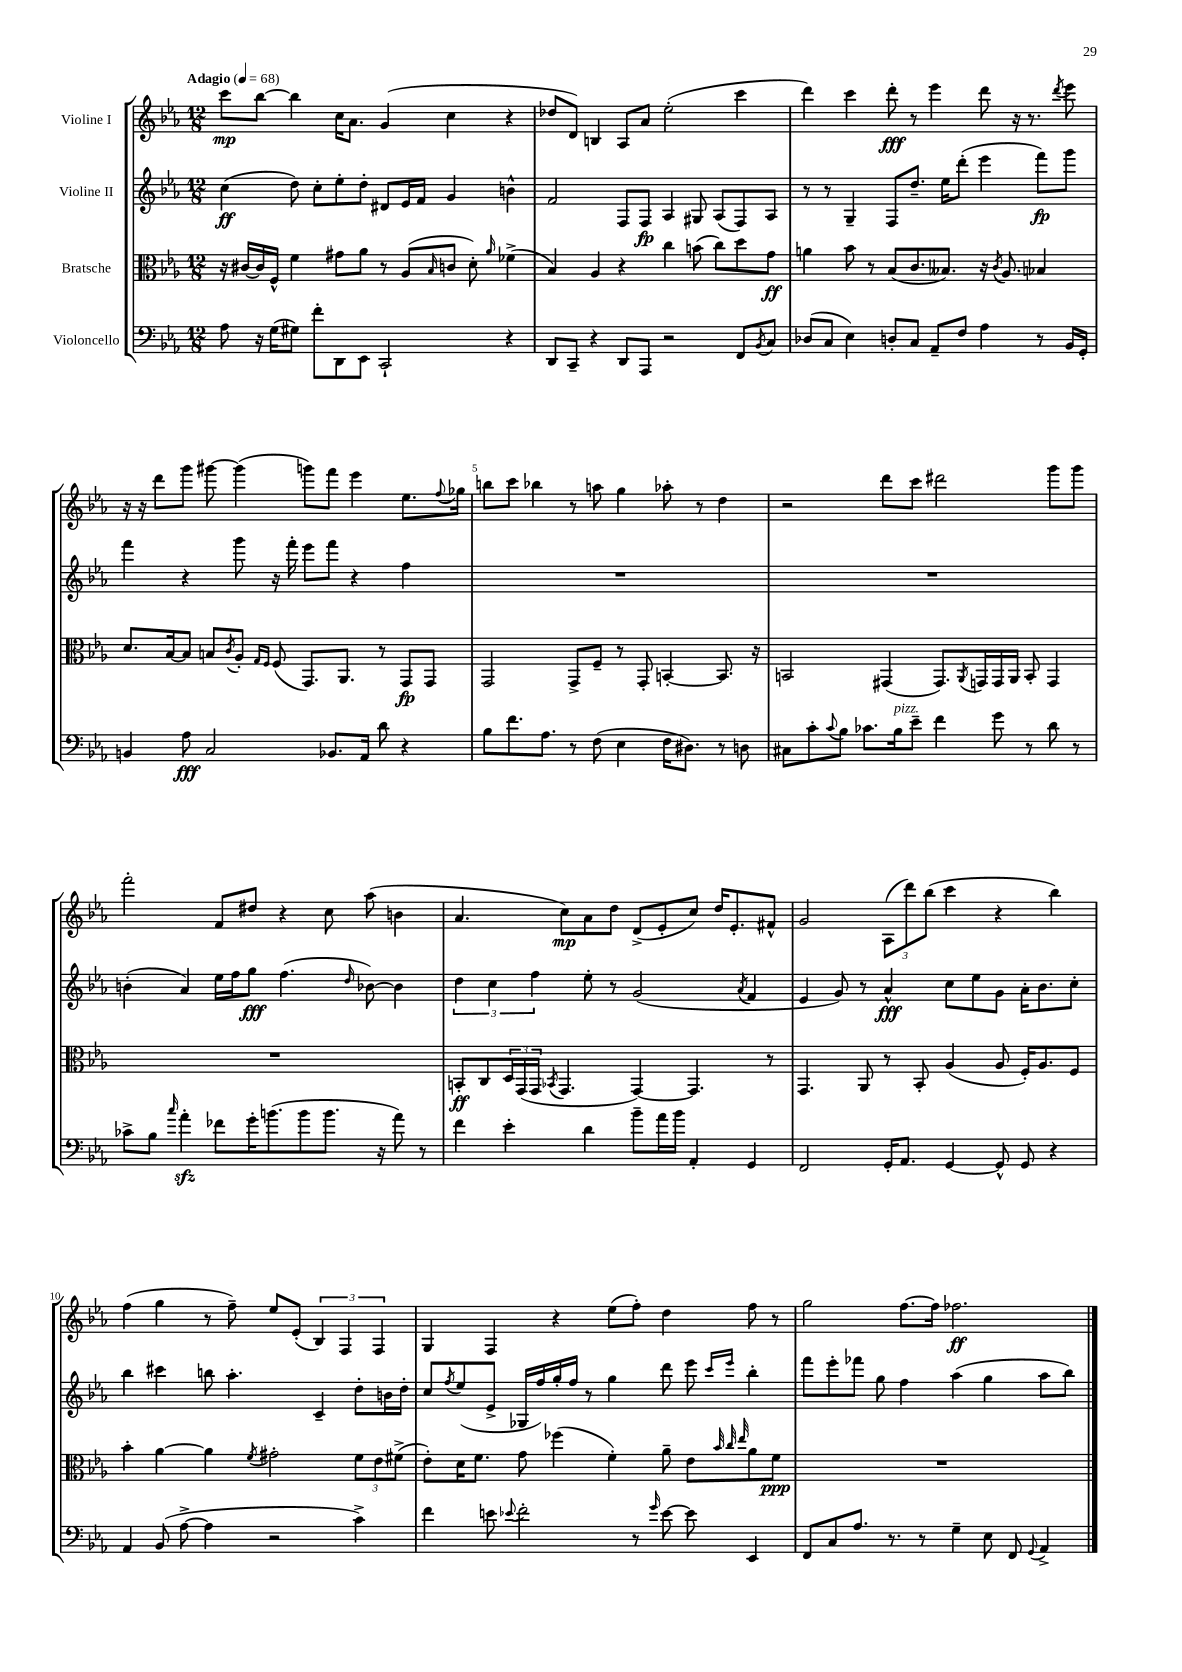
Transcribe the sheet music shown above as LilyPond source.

<<
\new StaffGroup <<
\new Staff = "s0" \with { instrumentName = "Violine I" } {
    \clef treble \key ees \major \numericTimeSignature \time 12/8 \tempo "Adagio" 4 = 68
    c'''8\mp bes''8~ bes''4 c''16 aes'8. g'4( c''4 r4 |
    des''8 d'8) b4 aes8 aes'8 ees''2-.( c'''4 |
    d'''4) c'''4 d'''8-.\fff r8 ees'''4 d'''8 r16 r8. \acciaccatura { d'''8 } ees'''8 |
    r16 r16 d'''8 g'''8 gis'''8~ gis'''4( g'''8) f'''8 ees'''4 ees''8. \appoggiatura { f''8 } ges''16 |
    b''8 c'''8 bes''4 r8 a''8 g''4 aes''8-. r8 d''4 |
    r2 d'''8 c'''8 dis'''2 g'''8 g'''8 |
    f'''2-. f'8 dis''8 r4 c''8 aes''8( b'4 |
    aes'4. c''8\mp) aes'8 d''8 d'8->( ees'8-. c''8) d''16 ees'8.-. fis'8-^ |
    g'2 \tuplet 3/2 { aes8( d'''8) bes''8( } c'''4 r4 bes''4) |
    f''4( g''4 r8 f''8--) ees''8 ees'8-.( \tuplet 3/2 { bes4) f4 f4 } |
    g4 f4 r4 ees''8( f''8-.) d''4 f''8 r8 |
    g''2 f''8.~ f''16 fes''2.\ff \bar "|." |
}
\new Staff = "s1" \with { instrumentName = "Violine II" } {
    \clef treble \key ees \major \numericTimeSignature \time 12/8
    c''4\ff( d''8) c''8-. ees''8-. d''8-. dis'8 ees'16 f'16 g'4 b'4-^ |
    f'2 f8 f8\fp aes4 gis8 aes8( f8) aes8 |
    r8 r8 g4-- f8 d''8.-- ees''16 d'''8-.( ees'''4 f'''8\fp) g'''8 |
    f'''4 r4 g'''8 r16 f'''16-. ees'''8 f'''8 r4 f''4 |
    R1. |
    R1. |
    b'4-.( aes'4) ees''16 f''16 g''8\fff f''4.( \grace { d''16 } bes'8~) bes'4 |
    \tuplet 3/2 { d''4 c''4 f''4 } ees''8-. r8 g'2( \acciaccatura { aes'8 } f'4 |
    ees'4 g'8) r8 aes'4-^\fff c''8 ees''8 g'8 aes'16-. bes'8. c''8-. |
    bes''4 cis'''4 b''8 aes''4.-. c'4-- d''8-. b'16 d''16-. |
    c''8 \acciaccatura { f''8 } ees''8( ees'8-> ges16 f''16) g''16-. f''16 r8 g''4 d'''8 ees'''8 \grace { c'''16 ees'''16 } bes''4-. |
    f'''8 ees'''8-. fes'''8 g''8 f''4 aes''4( g''4 aes''8 bes''8) \bar "|." |
}
\new Staff = "s2" \with { instrumentName = "Bratsche" } {
    \clef alto \key ees \major \numericTimeSignature \time 12/8
    r16 cis'16~ cis'16 f16-^ f'4 gis'8 aes'8 r8 aes8( \grace { bes16 } c'8 d'8-.) \grace { aes'16 } fes'4->( |
    bes4) aes4 r4 c''4 b'8( c''8) d''8 g'8\ff |
    a'4 bes'8 r8 bes8( c'8. beses8.) r16 \acciaccatura { c'8 } aes8. bes4 |
    d'8. bes16~ bes8 b8 \acciaccatura { c'8 } aes8-. \grace { g16 f16 } f8( g,8.) aes,8. r8 g,8\fp g,8 |
    g,2 g,8-> f8-- r8 g,8-. b,4~-. b,8. r16 |
    b,2 gis,4( gis,8.) \acciaccatura { aes,8 } g,16 g,16 aes,16 b,8-. g,4 |
    R1. |
    b,8-.\ff c8 \tuplet 3/2 { d16 g,16( g,16 } \acciaccatura { bes,8 } g,4. g,4~) g,4. r8 |
    g,4. aes,8 r8 bes,8-. aes4( aes8 f16-.) aes8. f8 |
    bes'4-. aes'4~ aes'4 \acciaccatura { f'8 } gis'2-. \tuplet 3/2 { f'8 ees'8 fis'8->( } |
    ees'8-.) d'16 f'8. g'8 fes''4( f'4-.) aes'8-- ees'8 \grace { bes'32 c''32 ees''32 } aes'8 f'8\ppp |
    R1. \bar "|." |
}
\new Staff = "s3" \with { instrumentName = "Violoncello" } {
    \clef bass \key ees \major \numericTimeSignature \time 12/8
    aes8 r16 g16( gis8) f'8-. d,8 ees,8 c,2-! r4 |
    d,8 c,8-- r4 d,8 aes,,8 r2 f,8 \acciaccatura { bes,8 } c8 |
    des8( c8 ees4) d8-. c8 aes,8-- f8 aes4 r8 bes,16 g,16-. |
    b,4 aes8\fff c2 bes,8. aes,16 d'8 r4 |
    bes8 f'8. aes8. r8 f8( ees4 f16 dis8.) r8 d8 |
    cis8 c'8-. \appoggiatura { c'8 } bes8 ces'8. bes16^\markup { \italic "pizz." } ees'8-- f'4 g'8 r8 d'8 r8 |
    ces'8-> bes8 \grace { c''16 } aes'4-.\sfz fes'8 g'16-. b'8.( b'8 b'8. r16 aes'8) r8 |
    f'4 ees'4-. d'4 bes'8-- aes'16 bes'16 aes,4-. g,4 |
    f,2 g,16-. aes,8. g,4~ g,8-^ g,8 r4 |
    aes,4 bes,8( aes8~-> aes4 r2 c'4->) |
    f'4 e'8 \appoggiatura { ees'8 } f'2-. r8 \grace { g'16 } ees'8~ ees'8 ees,4 |
    f,8 c8 aes8. r8. r8 g4-- ees8 f,8 \appoggiatura { g,8 } aes,4-> \bar "|." |
}
>>
>>
\layout { \context { \Score \override BarNumber.break-visibility = ##(#f #t #t) barNumberVisibility = #(every-nth-bar-number-visible 5) } }
